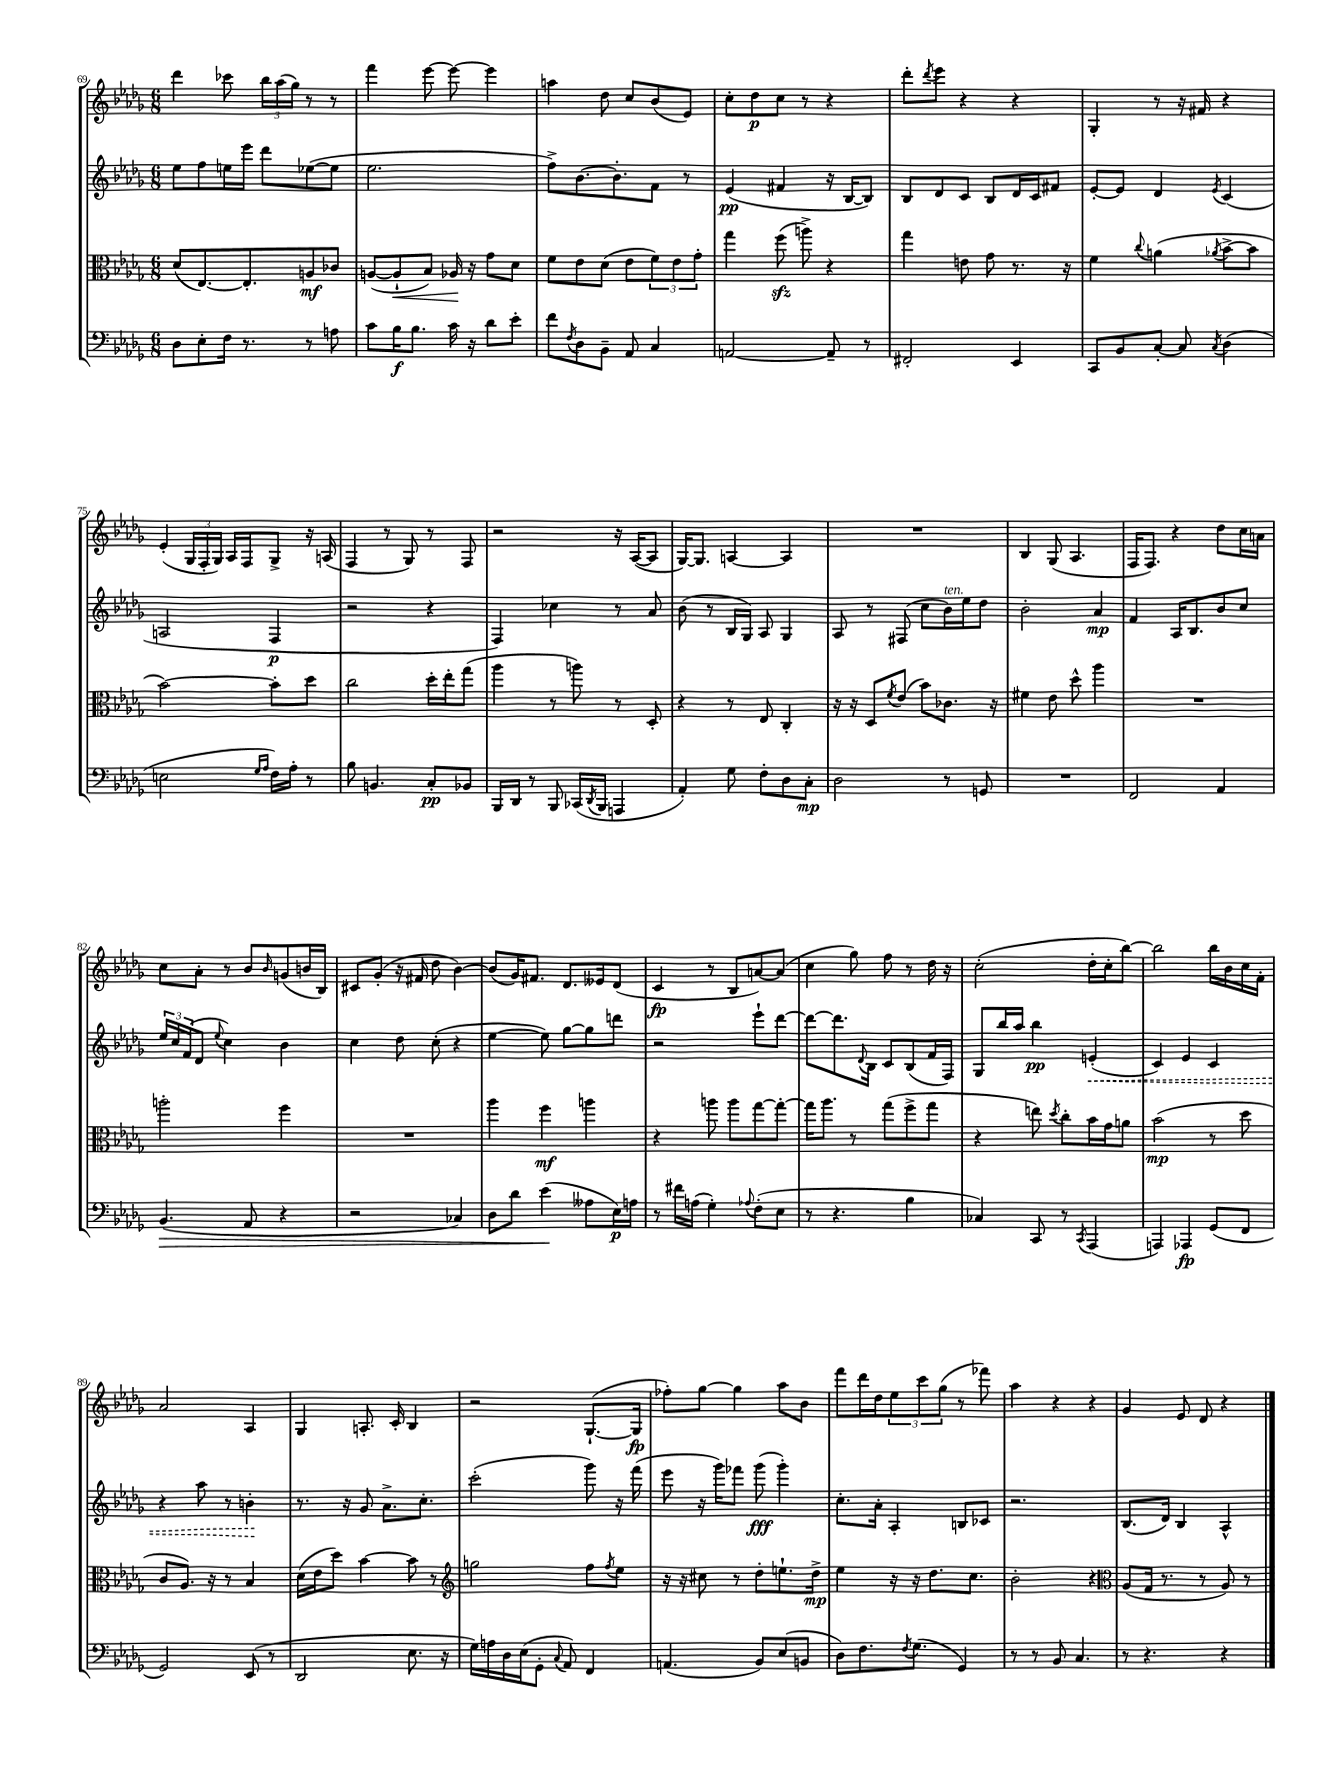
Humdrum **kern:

**kern	**dynam	**kern	**dynam	**kern	**dynam	**kern	**dynam
*part4	*part4	*part3	*part3	*part2	*part2	*part1	*part1
*staff4	*staff4	*staff3	*staff3	*staff2	*staff2	*staff1	*staff1
*clefF4	*	*clefC3	*	*clefG2	*	*clefG2	*
*k[b-e-a-d-g-]	*	*k[b-e-a-d-g-]	*	*k[b-e-a-d-g-]	*	*k[b-e-a-d-g-]	*
*M6/8	*	*M6/8	*	*M6/8	*	*M6/8	*
=69	=69	=69	=69	=69	=69	=69	=69
8D-\L	.	(8d-/L	.	8ee-\L	.	4ddd-\	.
8E-'\	.	[8.E-/)	.	8ff\	.	.	.
16F\Jk	.	.	.	16een\L	.	8ccc-X\	.
8.r	.	8.E-'/]	.	16eee-\JJ	.	.	.
.	.	.	.	8ddd-\L	.	24bb-\LL	.
.	.	.	.	.	.	(24aa-\	.
.	.	.	.	.	.	24gg-\JJ)	.
8r	.	8An/	mf	([8ee-X\	.	8r	.
8An\	.	8c-X/J	.	8ee-\J]	.	8r	.
=70	=70	=70	=70	=70	=70	=70	=70
8c\L	.	([8An/L	.	2.ee-\	.	4fff\	.
!	!	!	!LO:HP:b	!	!	!	!
16B-\K	f	8A`/]	<	.	.	.	.
8.B-\J	.	.	.	.	.	.	.
.	.	8B-/J)	.	.	.	[8eee-\	.
16c\	.	16A-X/	.	.	.	8eee-\_	.
16r	.	16r	[	.	.	.	.
8d-\L	.	8g-\L	.	.	.	4eee-\]	.
8e-'\J	.	8d-\J	.	.	.	.	.
=71	=71	=71	=71	=71	=71	=71	=71
8f\L	.	8f\L	.	8ff^\L)	.	4aan\	.
8qF/	.	.	.	.	.	.	.
8D-\	.	8e-\	.	[8.b-\	.	.	.
8BB-~\J	.	(8d-\J	.	.	.	8dd-\	.
.	.	.	.	8.b-'\]	.	.	.
8AA-/	.	8e-\L	.	.	.	8cc/L	.
4C/	.	12f\)	.	8f\J	.	(8b-/	.
.	.	12e-\	.	.	.	.	.
.	.	.	.	8r	.	8e-/J)	.
.	.	12g-'\J	.	.	.	.	.
=72	=72	=72	=72	=72	=72	=72	=72
[2AAn/	.	4gg-\	.	(4e-/	pp	8cc'\L	.
.	.	.	.	.	.	8dd-\	p
.	.	(8ffzz\	.	4f#X/	.	8cc\J	.
.	.	8aan^\)	.	.	.	8r	.
8AA~/]	.	4r	.	16r	.	4r	.
.	.	.	.	[16B-/KL	.	.	.
8r	.	.	.	8B-/J])	.	.	.
=73	=73	=73	=73	=73	=73	=73	=73
2FF#X'/	.	4gg-\	.	8B-/L	.	8ddd-'\L	.
.	.	.	.	.	.	8qddd-/	.
.	.	.	.	8d-/	.	8eee-\J	.
.	.	8en\	.	8c/J	.	4r	.
.	.	8g-\	.	8B-/L	.	.	.
4EE-/	.	8.r	.	16d-/L	.	4r	.
.	.	.	.	16c/J	.	.	.
.	.	.	.	8f#X/J	.	.	.
.	.	16r	.	.	.	.	.
=74	=74	=74	=74	=74	=74	=74	=74
8CC/L	.	4f\	.	[8e-'/L	.	4G-'/	.
8BB-/	.	.	.	8e-/J]	.	.	.
.	.	8qqcc/	.	.	.	.	.
[8C'/J	.	(4an\	.	4d-/	.	8r	.
8C/]	.	.	.	.	.	16r	.
.	.	.	.	.	.	16f#X/	.
8qC/	.	8qa-X/	.	8qe-/	.	.	.
(4D-\	.	[8b-^\L	.	(4c/	.	4r	.
.	.	8b-\J]	.	.	.	.	.
!!LO:LB:g=z
=75	=75	=75	=75	=75	=75	=75	=75
2En\	.	[2b-\)	.	2An/	.	(4e-'/	.
.	.	.	.	.	.	24G-/LL	.
.	.	.	.	.	.	24F'/	.
.	.	.	.	.	.	24G-/JJ)	.
.	.	.	.	.	.	16A-/LL	.
.	.	.	.	.	.	16F/J	.
16qqG-/LL	.	.	.	.	.	.	.
16qqA-/JJ	.	.	.	.	.	.	.
16F\LL)	.	8b-'\L]	.	4F/	p	8G-^/J	.
16A-'\JJ	.	.	.	.	.	.	.
8r	.	8dd-\J	.	.	.	16r	.
.	.	.	.	.	.	(16An/	.
=76	=76	=76	=76	=76	=76	=76	=76
8B-\	.	2cc\	.	2r	.	4F/	.
4.BBn/	.	.	.	.	.	.	.
.	.	.	.	.	.	8r	.
.	.	.	.	.	.	8G-/)	.
8C'/L	pp	16dd-'\LL	.	4r	.	8r	.
.	.	16ee-'\J	.	.	.	.	.
8BB-X/J	.	(8gg-\J	.	.	.	8F/	.
=77	=77	=77	=77	=77	=77	=77	=77
16BBB-/LL	.	4aa-\	.	4F/)	.	2r	.
16DD-/JJ	.	.	.	.	.	.	.
8r	.	.	.	.	.	.	.
8BBB-/	.	8r	.	4cc-X\	.	.	.
(16CC-X/LL	.	8aan\)	.	.	.	.	.
8qDD-/	.	.	.	.	.	.	.
16BBB-/JJ	.	.	.	.	.	.	.
4AAAn/	.	8r	.	8r	.	16r	.
.	.	.	.	.	.	([16A-/KL	.
.	.	8D-'/	.	8a-/	.	8A-/J]	.
=78	=78	=78	=78	=78	=78	=78	=78
4AA-'/)	.	4r	.	(8b-\	.	[16G-/KL)	.
.	.	.	.	.	.	8.G-/J]	.
.	.	.	.	8r	.	.	.
8G-\	.	8r	.	16B-/LL	.	[4An/	.
.	.	.	.	16G-/JJ)	.	.	.
8F'\L	.	8E-/	.	8A-/	.	.	.
8D-\	.	4C'/	.	4G-/	.	4A/]	.
8C'\J	mp	.	.	.	.	.	.
=79	=79	=79	=79	=79	=79	=79	=79
2D-\	.	16r	.	8A-/	.	2.r	.
.	.	16r	.	.	.	.	.
.	.	8D-/L	.	8r	.	.	.
.	.	8qf/	.	.	.	.	.
.	.	(8e-/J	.	(8F#X/	.	.	.
.	.	8b-\L)	.	8cc\L	.	.	.
!	!	!	!	!LO:TX:a:i:t=ten.	!	!	!
8r	.	8.c-X\J	.	16b-\L)	.	.	.
.	.	.	.	16ee-\J	.	.	.
8GGn/	.	.	.	8dd-\J	.	.	.
.	.	16r	.	.	.	.	.
=80	=80	=80	=80	=80	=80	=80	=80
2.r	.	4f#X\	.	2b-'\	.	4B-/	.
.	.	8e-\	.	.	.	(8G-/	.
.	.	8dd-^^\	.	.	.	4.A-/	.
.	.	4aa-\	.	4a-/	mp	.	.
=81	=81	=81	=81	=81	=81	=81	=81
2FF/	.	2.r	.	4f/	.	16F/KL	.
.	.	.	.	.	.	8.F/J)	.
.	.	.	.	16A-/KL	.	4r	.
.	.	.	.	8.B-/	.	.	.
4AA-/	.	.	.	8b-/	.	8dd-\L	.
.	.	.	.	8cc/J	.	16cc\L	.
.	.	.	.	.	.	16an\JJ	.
!!LO:LB:g=z
=82	=82	=82	=82	=82	=82	=82	=82
!	!LO:HP:b	!	!	!	!	!	!
(4.BB-/	>	2aan'\	.	24ee-/LL	.	8cc\L	.
.	.	.	.	24cc/	.	.	.
.	.	.	.	(24f/J	.	.	.
.	.	.	.	8d-/J	.	8a-'\J	.
.	.	.	.	8qqee-/	.	.	.
.	.	.	.	4cc\)	.	8r	.
8AA-/	.	.	.	.	.	8b-/L	.
.	.	.	.	.	.	16qqb-/	.
4r	.	4ff\	.	4b-\	.	(8gn/	.
.	.	.	.	.	.	16bn/L	.
.	.	.	.	.	.	16B-/JJ)	.
=83	=83	=83	=83	=83	=83	=83	=83
2r	.	2.r	.	4cc\	.	8c#X/L	.
.	.	.	.	.	.	(8g-'/J	.
.	.	.	.	8dd-\	.	16r	.
.	.	.	.	.	.	16f#X/	.
.	.	.	.	(8cc'\	.	8dd-\	.
4C-X/)	.	.	.	4r	.	[4b-\)	.
=84	=84	=84	=84	=84	=84	=84	=84
8D-\L	.	4aa-\	.	[4ee-\	.	(8b-/L]	.
8d-\J	.	.	.	.	.	16g-/K)	.
.	.	.	.	.	.	8.f#X/J	.
(4e-\	.	4ff\	mf	8ee-\])	.	.	.
.	.	.	.	[8gg-\L	.	8.d-/L	.
8A--X\L	]	4aan\	.	8gg-\]	.	.	.
.	.	.	.	.	.	16e--X/k	.
16E-\L)	p	.	.	8dddn\J	.	(8d-/J	.
16An\JJ	.	.	.	.	.	.	.
=85	=85	=85	=85	=85	=85	=85	=85
8r	.	4r	.	2r	.	4c/	fp
16f#X\LL	.	.	.	.	.	.	.
(16An\JJ	.	.	.	.	.	.	.
4G-'\)	.	8aan\	.	.	.	8r	.
.	.	8aa\L	.	.	.	8B-/L	.
8qqA-X/	.	.	.	.	.	.	.
(8F'\L	.	[8gg-\	.	8eee-`\L	.	[8an/)	.
8E-\J	.	8gg-'\J_	.	[8ddd-\J	.	(8a/J]	.
=86	=86	=86	=86	=86	=86	=86	=86
8r	.	16gg-\KL]	.	8ddd-\L_	.	4cc\	.
.	.	8.aa-\J	.	.	.	.	.
4.r	.	.	.	8.ddd-\]	.	.	.
.	.	8r	.	.	.	8gg-\)	.
.	.	.	.	8qqd-/	.	.	.
.	.	.	.	16B-\Jk	.	.	.
.	.	(8gg-\L	.	8c/L	.	8ff\	.
4B-\	.	8ff^\	.	(8B-/	.	8r	.
.	.	8gg-\J	.	16f/L	.	16dd-\	.
.	.	.	.	16F/JJ)	.	16r	.
=87	=87	=87	=87	=87	=87	=87	=87
4C-X/)	.	4r	.	8G-/L	.	(2cc'\	.
.	.	.	.	16bb-/L	.	.	.
.	.	.	.	16aa-/JJ	.	.	.
8CC/	.	8een\)	.	4bb-\	pp	.	.
.	.	8qdd-/	.	.	.	.	.
8r	.	8cc'\L	.	.	.	.	.
8qCC/	.	.	.	.	.	.	.
!	!	!	!	!	!LO:HP:b	!	!
(4AAA-/	.	16b-\L	.	(4en'/	<	16dd-'\LL	.
.	.	16g-\J	.	.	.	16cc'\J	.
.	.	8an\J	.	.	.	[8bb-\J)	.
=88	=88	=88	=88	=88	=88	=88	=88
4AAAn/)	.	(2b-\	mp	4c/)	.	2bb-\]	.
4AAA-X/	fp	.	.	4e-/	.	.	.
(8GG-/L	.	8r	.	4c/	.	16bb-\LL	.
.	.	.	.	.	.	16b-\	.
8FF/J	.	8dd-\	.	.	.	16cc\	.
.	.	.	.	.	.	16f'\JJ	.
!!LO:LB:g=z
=89	=89	=89	=89	=89	=89	=89	=89
2GG-/)	.	8c/L	.	4r	.	2a-/	.
.	.	8.A-/J)	.	.	.	.	.
.	.	.	.	8aa-\	.	.	.
.	.	16r	.	.	.	.	.
.	.	8r	.	8r	.	.	.
(8EE-/	.	4B-/	.	4bn'\	.	4A-/	.
8r	.	.	.	.	.	.	.
.	.	.	.	.	[	.	.
=90	=90	=90	=90	=90	=90	=90	=90
2DD-/	.	(16d-\LL	.	8.r	.	4G-/	.
.	.	16e-\J	.	.	.	.	.
.	.	8dd-\J)	.	.	.	.	.
.	.	.	.	16r	.	.	.
.	.	[4b-\	.	8g-/	.	8.An'/	.
.	.	.	.	8.a-^\L	.	.	.
.	.	.	.	.	.	16c'/	.
8.E-\	.	8b-\]	.	.	.	4B-/	.
.	.	.	.	8.cc'\J	.	.	.
.	.	8r	.	.	.	.	.
16r	.	.	.	.	.	.	.
=91	=91	=91	=91	=91	=91	=91	=91
*	*	*clefG2	*	*	*	*	*
16G-\LL)	.	2ggn\	.	(2ccc'\	.	2r	.
16An\	.	.	.	.	.	.	.
16D-\	.	.	.	.	.	.	.
(16E-\J	.	.	.	.	.	.	.
8GG-'\J	.	.	.	.	.	.	.
8qqC/	.	.	.	.	.	.	.
8AA-/)	.	.	.	.	.	.	.
4FF/	.	8ff\L	.	8ggg-\)	.	([8.G-`/L	.
.	.	8qff/	.	.	.	.	.
.	.	8ee-\J	.	16r	.	.	.
.	.	.	.	(16fff\	.	16G-/Jk]	fp
=92	=92	=92	=92	=92	=92	=92	=92
(4.AAn/	.	16r	.	8eee-\	.	8ff-X'\L)	.
.	.	16r	.	.	.	.	.
.	.	8cc#X\	.	16r	.	[8gg-\J	.
.	.	.	.	16ggg-\KL)	.	.	.
.	.	8r	.	8fff-X\J	.	4gg-\]	.
8BB-/L)	.	8dd-'\L	.	(8ggg-\	fff	.	.
(8E-/	.	8.een`\	.	4ggg-'\)	.	8aa-\L	.
8BBn/J	.	.	.	.	.	8b-\J	.
.	.	16dd-^\Jk	mp	.	.	.	.
=93	=93	=93	=93	=93	=93	=93	=93
8D-\L)	.	4ee-\	.	8.cc'\L	.	8fff\L	.
8.F\	.	.	.	.	.	16ddd-\L	.
.	.	.	.	16a-'\Jk	.	16dd-\J	.
.	.	16r	.	4A-'/	.	12ee-\	.
8qF/	.	.	.	.	.	.	.
(8.G-\J	.	16r	.	.	.	.	.
.	.	.	.	.	.	12ccc\	.
.	.	8.dd-\L	.	.	.	.	.
.	.	.	.	.	.	(12gg-\J	.
4GG-/)	.	.	.	8Bn/L	.	8r	.
.	.	8.cc\J	.	.	.	.	.
.	.	.	.	8c-X/J	.	8fff-X\)	.
=94	=94	=94	=94	=94	=94	=94	=94
8r	.	2b-'\	.	2.r	.	4aa-\	.
8r	.	.	.	.	.	.	.
8BB-/	.	.	.	.	.	4r	.
4.C/	.	.	.	.	.	.	.
.	.	4r	.	.	.	4r	.
=95	=95	=95	=95	=95	=95	=95	=95
*	*	*clefC3	*	*	*	*	*
8r	.	(8A-/L	.	(8.B-/L	.	4g-/	.
4.r	.	16G-/Jk	.	.	.	.	.
.	.	8.r	.	16d-/Jk)	.	.	.
.	.	.	.	4B-/	.	8e-/	.
.	.	8r	.	.	.	8d-/	.
4r	.	8A-/)	.	4A-^^/	.	4r	.
.	.	8r	.	.	.	.	.
==	==	==	==	==	==	==	==
*-	*-	*-	*-	*-	*-	*-	*-
